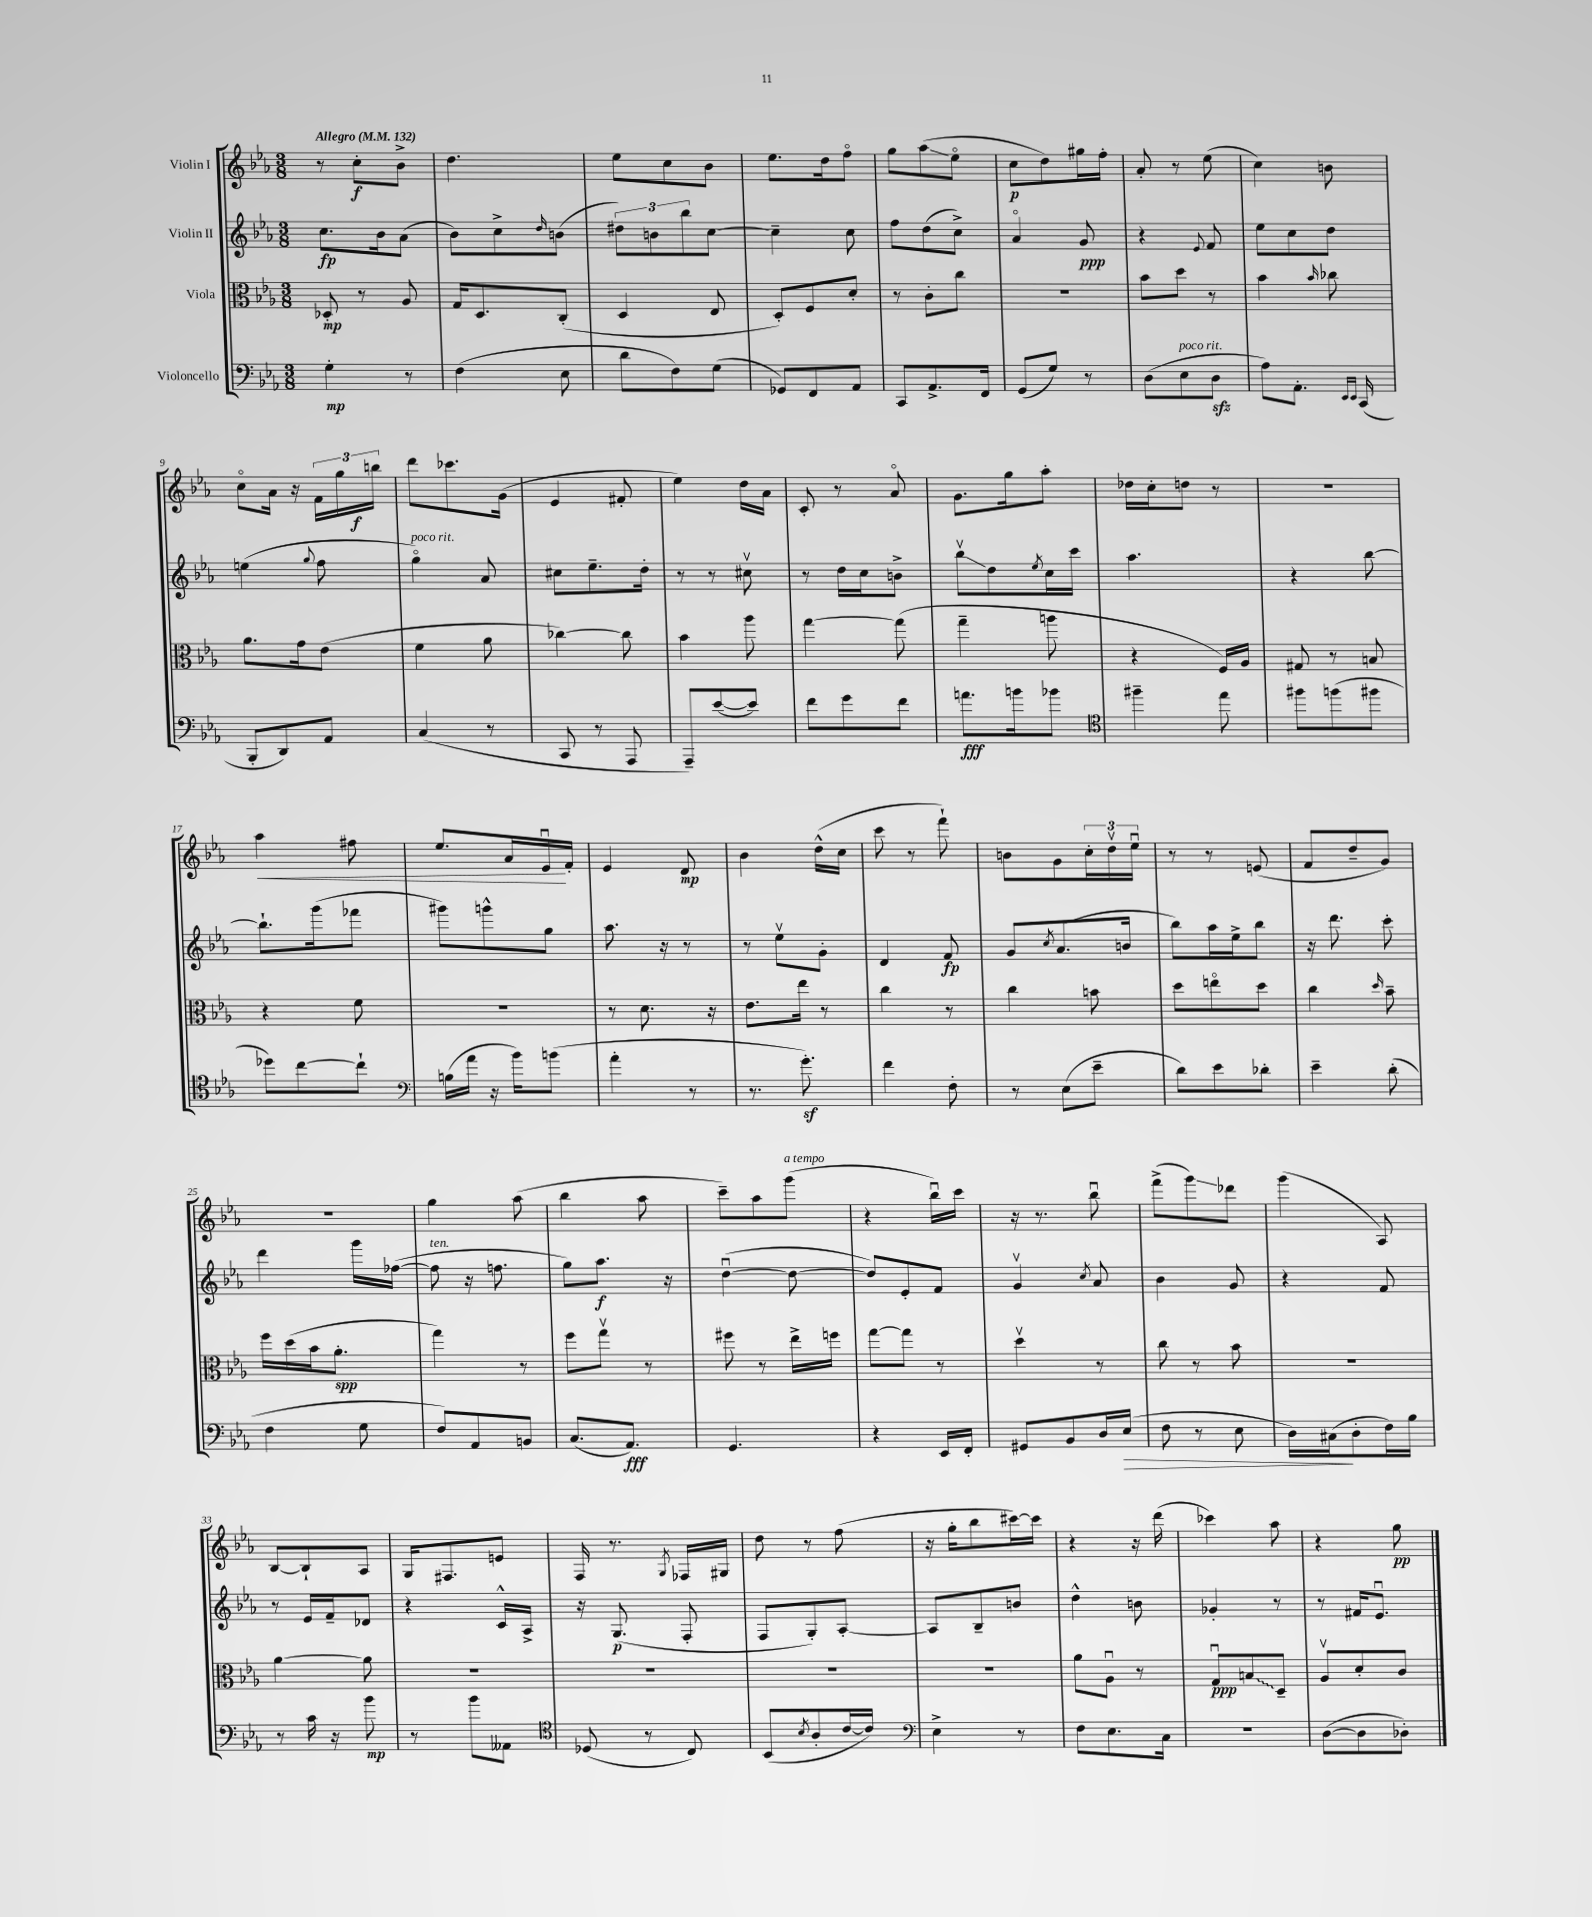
<<
\new StaffGroup <<
\new Staff = "s0" \with { instrumentName = "Violin I" } {
    \clef treble \key ees \major \numericTimeSignature \time 3/8 \tempo "Allegro" 4 = 132
    r8 c''8-.\f bes'8-> |
    d''4. |
    ees''8 c''8 bes'8 |
    ees''8. d''16 f''8\flageolet |
    g''8 aes''8\glissando( ees''8\flageolet |
    c''8\p d''8) gis''16 f''16-. |
    aes'8-. r8 ees''8( |
    c''4) b'8 |
    c''8\flageolet aes'16 r16 \tuplet 3/2 { f'16 g''16 b''16\f } |
    d'''8 ces'''8. g'16( |
    ees'4 fis'8-. |
    ees''4) d''16 aes'16 |
    c'8-. r8 aes'8\flageolet |
    g'8. g''16 aes''8-. |
    des''16 c''16-. d''8 r8 |
    R4. |
    aes''4\< fis''8 |
    ees''8. aes'16 ees'16\downbow\! f'16-. |
    ees'4 d'8\mp |
    bes'4 d''16-^( c''16 |
    c'''8 r8 f'''8-!) |
    b'8 g'8 \tuplet 3/2 { c''16-. d''16\upbow ees''16\downbow } |
    r8 r8 e'8( |
    f'8 d''8-- g'8) |
    R4. |
    g''4 aes''8( |
    bes''4 aes''8 |
    c'''8--) aes''8 g'''8^\markup { \italic "a tempo" }( |
    r4 bes''16\downbow) c'''16 |
    r16 r8. bes''8\downbow |
    f'''8->( g'''8\glissando) des'''8 |
    g'''4( aes8) |
    bes8~ bes8-! aes8 |
    g16 fis8. e'8 |
    f16 r8. \acciaccatura { g8 } fes16 gis16 |
    d''8 r8 f''8( |
    r16 g''16-. bes''8 cis'''16~) cis'''16 |
    r4 r16 d'''16( |
    ces'''4) aes''8 |
    r4 g''8\pp \bar "|." |
}
\new Staff = "s1" \with { instrumentName = "Violin II" } {
    \clef treble \key ees \major \numericTimeSignature \time 3/8
    c''8.\fp bes'16 aes'8( |
    bes'8) c''8-> \grace { d''16 } b'8( |
    \tuplet 3/2 { dis''8) b'8 bes''8 } c''8~ |
    c''4-- c''8 |
    f''8 d''8( c''8->) |
    aes'4\flageolet g'8\ppp |
    r4 \appoggiatura { ees'8 } f'8 |
    ees''8 c''8 d''8 |
    e''4( \appoggiatura { g''8 } f''8 |
    g''4\flageolet^\markup { \italic "poco rit." }) aes'8 |
    cis''8 ees''8.-- d''16-. |
    r8 r8 cis''8\upbow |
    r8 d''16 c''16 b'8-> |
    bes''8\upbow\glissando d''8 \acciaccatura { ees''8 } c''16 c'''16 |
    aes''4. |
    r4 bes''8~ |
    bes''8.-! g'''16( fes'''8 |
    gis'''8) g'''8-^ g''8 |
    aes''8. r16 r8 |
    r8 ees''8\upbow g'8-. |
    d'4 f'8\fp |
    g'8 \acciaccatura { c''8 } aes'8.( b'16 |
    bes''8) aes''16 ees''16-> bes''8 |
    r16 d'''8. c'''8-. |
    d'''4 g'''16 fes''16~( |
    fes''8^\markup { \italic "ten." } r16 f''8. |
    g''8) aes''8.\f r16 |
    d''4~\downbow( d''8~ |
    d''8) ees'8-. f'8 |
    g'4\upbow \acciaccatura { c''8 } aes'8 |
    bes'4 g'8 |
    r4 f'8 |
    r8 ees'16 f'16-- des'8 |
    r4 c'16-^ aes16-> |
    r16 g8.\p( f8-. |
    f8 g8-.) aes8~-. |
    aes8 bes8-- b'8 |
    d''4-^ b'8 |
    ges'4-. r8 |
    r8 fis'16 ees'8.\downbow \bar "|." |
}
\new Staff = "s2" \with { instrumentName = "Viola" } {
    \clef alto \key ees \major \numericTimeSignature \time 3/8
    des8-.\mp r8 aes8 |
    g16 d8. c8-.( |
    d4 ees8 |
    d8-.) f8 d'8-. |
    r8 c'8-. c''8 |
    r4. |
    bes'8 d''8 r8 |
    bes'4 \grace { bes'16 } ces''8 |
    aes'8. g'16 ees'8( |
    f'4 aes'8 |
    ces''4~) ces''8 |
    bes'4 aes''8 |
    g''4~ g''8( |
    g''4-- a''8 |
    r4 f16) aes16 |
    gis8 r8 b8 |
    r4 f'8 |
    R4. |
    r8 d'8. r16 |
    ees'8. ees''16 r8 |
    c''4 r8 |
    c''4 b'8 |
    d''8 e''8\flageolet d''8 |
    c''4 \grace { d''16 } bes'8-- |
    f''16 d''16( bes'16 aes'8.-.\spp |
    g''4) r8 |
    f''8 g''8\upbow r8 |
    fis''8 r8 ees''16-> f''16 |
    g''8~ g''8 r8 |
    d''4\upbow r8 |
    c''8 r8 bes'8 |
    R4. |
    aes'4~ aes'8 |
    R4. |
    R4. |
    R4. |
    R4. |
    aes'8 aes8\downbow r8 |
    g8\downbow\ppp \once \override Glissando.style = #'zigzag b8\glissando d8-- |
    aes8\upbow d'8-. c'8 \bar "|." |
}
\new Staff = "s3" \with { instrumentName = "Violoncello" } {
    \clef bass \key ees \major \numericTimeSignature \time 3/8
    g4-.\mp r8 |
    f4( ees8 |
    d'8 f8) g8( |
    ges,8) f,8 aes,8 |
    c,8 aes,8.-> f,16 |
    g,8( g8) r8 |
    d8( ees8^\markup { \italic "poco rit." } d8\sfz |
    aes8) aes,8.-. \grace { ees,16 ees,16 } c,16( |
    bes,,8-. d,8) aes,8 |
    c4( r8 |
    c,8 r8 aes,,8 |
    aes,,8--) ees'8~( ees'8) |
    f'8 g'8 f'8 |
    a'8.\fff b'16 bes'8 |
    \clef tenor fis''4-- ees''8 |
    fis''8 f''8( fis''8 |
    des''8) c''8~ c''8-! |
    \clef bass b16( aes'16 r16 bes'16) b'8( |
    aes'4-. r8 |
    r8. g'8.-.\sf) |
    f'4 f8-. |
    r8 ees8( ees'8-- |
    d'8) ees'8 des'8-. |
    ees'4-- d'8-.( |
    f4 g8 |
    f8) aes,8 b,8 |
    c8.( aes,8.\fff) |
    g,4. |
    r4 ees,16 f,16-. |
    gis,8 bes,8 d16 ees16\>( |
    f8 r8 ees8 |
    d16) cis16\!( d8-. f16) bes16 |
    r8 c'16 r16 bes'8\mp |
    r8 bes'8 aeses,8 |
    \clef tenor des8( r8 c8) |
    bes,8( \acciaccatura { bes8 } aes8-. c'16~ c'16) |
    \clef bass ees4-> r8 |
    f8 ees8. c16 |
    R4. |
    d8~( d8 des8-.) \bar "|." |
}
>>
>>
